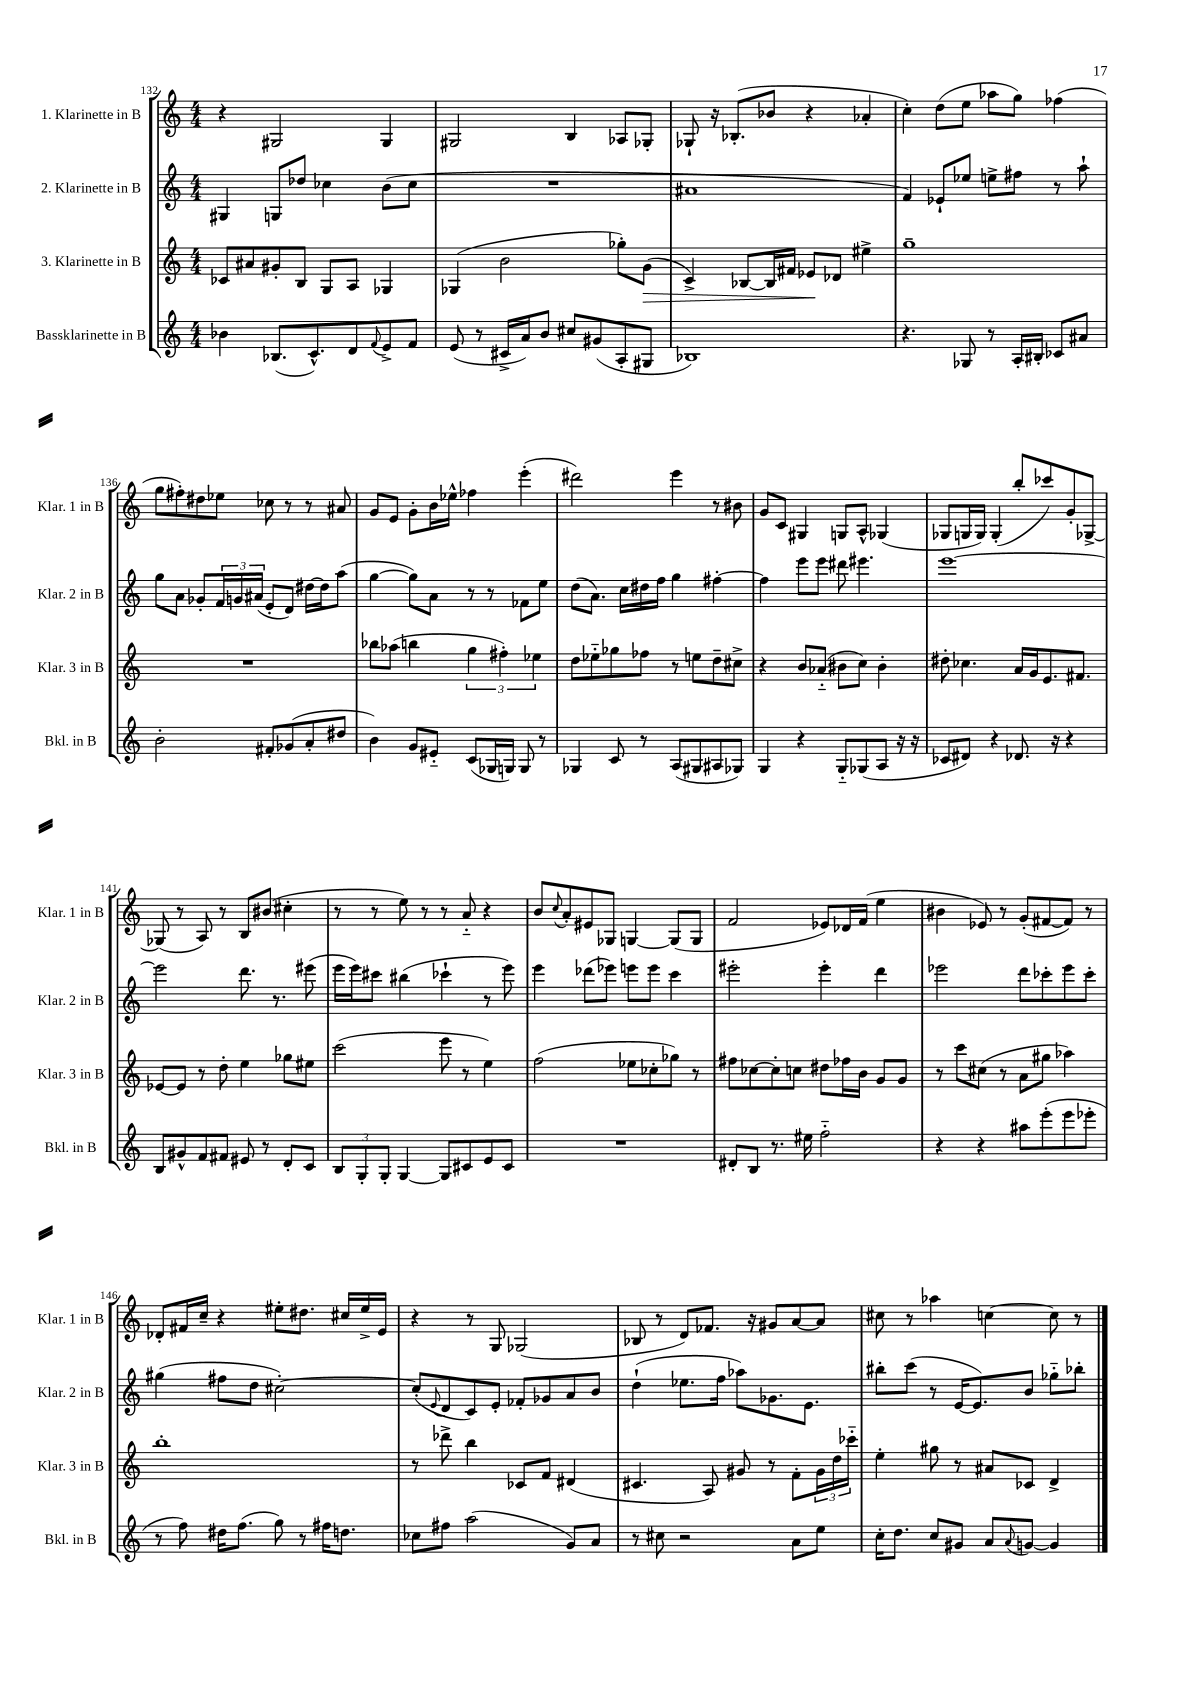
<<
\new StaffGroup <<
\new Staff = "s0" \with { instrumentName = "1. Klarinette in B" shortInstrumentName = "Klar. 1 in B" } {
    \clef treble \key c \major \numericTimeSignature \time 4/4
    r4 gis2 gis4 |
    gis2 b4 aes8 ges8-. |
    ges8-! r16 bes8.-.( bes'8 r4 aes'4-. |
    c''4-.) d''8( e''8 aes''8 g''8) fes''4( |
    g''8 fis''8-.) dis''8 ees''8 ces''8 r8 r8 ais'8 |
    g'8 e'8 g'8-. b'16 ees''16-^ fes''4 e'''4-.( |
    dis'''2) e'''4 r8 bis'8 |
    g'8 c'8 gis4 g8 a8-^ ges4( |
    ges8 g16 g16) g4-.( b''8-. ces'''8) g'8-. ges8~-> |
    ges8( r8 a8) r8 b8 bis'8( cis''4-. |
    r8 r8 e''8) r8 r8 a'8-_ r4 |
    b'8 \appoggiatura { c''8 } a'8-. eis'8 ges8 g4~ g8( g8 |
    f'2 ees'8) des'16 f'16( e''4 |
    bis'4 ees'8) r8 g'8-.( fis'8~ fis'8) r8 |
    des'8-. fis'16 c''16-- r4 eis''8-. dis''8. cis''16 eis''16-> e'16 |
    r4 r8 g8 ges2( |
    bes8 r8 d'8) fes'8. r16 gis'8 a'8~ a'8 |
    cis''8 r8 aes''4 c''4~ c''8 r8 \bar "|." |
}
\new Staff = "s1" \with { instrumentName = "2. Klarinette in B" shortInstrumentName = "Klar. 2 in B" } {
    \clef treble \key c \major \numericTimeSignature \time 4/4
    gis4 g8 des''8 ces''4 b'8( ces''8 |
    R1 |
    ais'1 |
    f'4) ees'8-! ees''8 e''8-> fis''8 r8 a''8-! |
    g''8 a'8 ges'8-. \tuplet 3/2 { f'16 g'16 ais'16( } e'8-. d'8) dis''16~ dis''16 a''8( |
    g''4~ g''8) a'8 r8 r8 fes'8 e''8 |
    d''8( a'8.) c''16 dis''16 f''16 g''4 fis''4~-. |
    fis''4 e'''8 e'''8 dis'''8 eis'''4. |
    e'''1~ |
    e'''2 d'''8. r8. eis'''8( |
    e'''16 e'''16) cis'''8 bis''4( ces'''4-! r8 e'''8) |
    e'''4 des'''8( ees'''8) e'''8 e'''8 c'''4 |
    eis'''2-. eis'''4-. d'''4 |
    ees'''2 d'''8 ces'''8-. ees'''8 ces'''8-. |
    gis''4( fis''8 d''8 cis''2~-.) |
    cis''8-.( \appoggiatura { e'8 } d'8 c'8) e'8-. fes'8-. ges'8 a'8 b'8 |
    d''4-!( ees''8. f''16 aes''8) ges'8. e'8. |
    bis''8-. c'''8( r8 e'16~ e'8.) b'8 ges''8-_ bes''8-. \bar "|." |
}
\new Staff = "s2" \with { instrumentName = "3. Klarinette in B" shortInstrumentName = "Klar. 3 in B" } {
    \clef treble \key c \major \numericTimeSignature \time 4/4
    ces'8 ais'8 gis'8-. b8 g8 a8 ges4 |
    ges4( b'2 ges''8-.) g'8\>( |
    c'4->) bes8~ bes16 fis'16 ees'8\! des'8 eis''4-> |
    g''1-- |
    R1 |
    bes''8 aes''8( b''4 \tuplet 3/2 { g''4 fis''4-.) ees''4 } |
    d''8 ees''8-_ ges''8 fes''8 r8 e''8 d''8-- cis''8-> |
    r4 b'8 aes'8-_( bis'8 c''8) bis'4-. |
    dis''8-. ces''4. a'16 g'16 e'8. fis'8. |
    ees'8~ ees'8 r8 d''8-. e''4 ges''8 eis''8 |
    c'''2( e'''8 r8 e''4) |
    f''2( ees''8 ces''8-. ges''8) r8 |
    fis''8 ces''8~ ces''8-. c''8 dis''8 fes''16 b'16 g'8 g'8 |
    r8 c'''8 cis''8( r8 a'8 gis''8 aes''4) |
    b''1-. |
    r8 des'''8-> b''4 ces'8 f'8 dis'4( |
    cis'4. a8) gis'8 r8 f'8-. \tuplet 3/2 { gis'16 d''16 ces'''16-_ } |
    e''4-. gis''8 r8 ais'8 ces'8 d'4-> \bar "|." |
}
\new Staff = "s3" \with { instrumentName = "Bassklarinette in B" shortInstrumentName = "Bkl. in B" } {
    \clef treble \key c \major \numericTimeSignature \time 4/4
    bes'4 bes8.( c'8.-^) d'8 \appoggiatura { f'8 } e'8-> f'8 |
    e'8( r8 cis'16-> a'16) b'8 cis''8 gis'8( a8-. gis8 |
    bes1) |
    r4. ges8 r8 a16-. bis16-. ces'8 ais'8 |
    b'2-. fis'8-. ges'8( a'8-. dis''8 |
    b'4) g'8 eis'8-_ c'8( ges16 g16) g8 r8 |
    ges4 c'8 r8 a8( gis8 ais8 ges8) |
    g4 r4 g8-_ ges8( a8 r16 r16 |
    ces'8 dis'8) r4 des'8. r16 r4 |
    b8 gis'8-^ f'8 fis'8 eis'8 r8 d'8-. c'8 |
    \tuplet 3/2 { b8 g8-. g8-. } g4~ g8 cis'8 e'8 cis'8 |
    R1 |
    dis'8-. b8 r8. eis''16 f''2-_ |
    r4 r4 ais''8 e'''8-.( e'''8 ees'''8-. |
    r8 f''8) dis''16 f''8.( g''8) r8 fis''16 d''8. |
    ces''8 fis''8 a''2( g'8) a'8 |
    r8 cis''8 r2 a'8 e''8 |
    c''16-. d''8. c''8 gis'8 a'8 \appoggiatura { a'8 } g'8~ g'4 \bar "|." |
}
>>
>>
\layout { \context { \Score currentBarNumber = #132 } }
